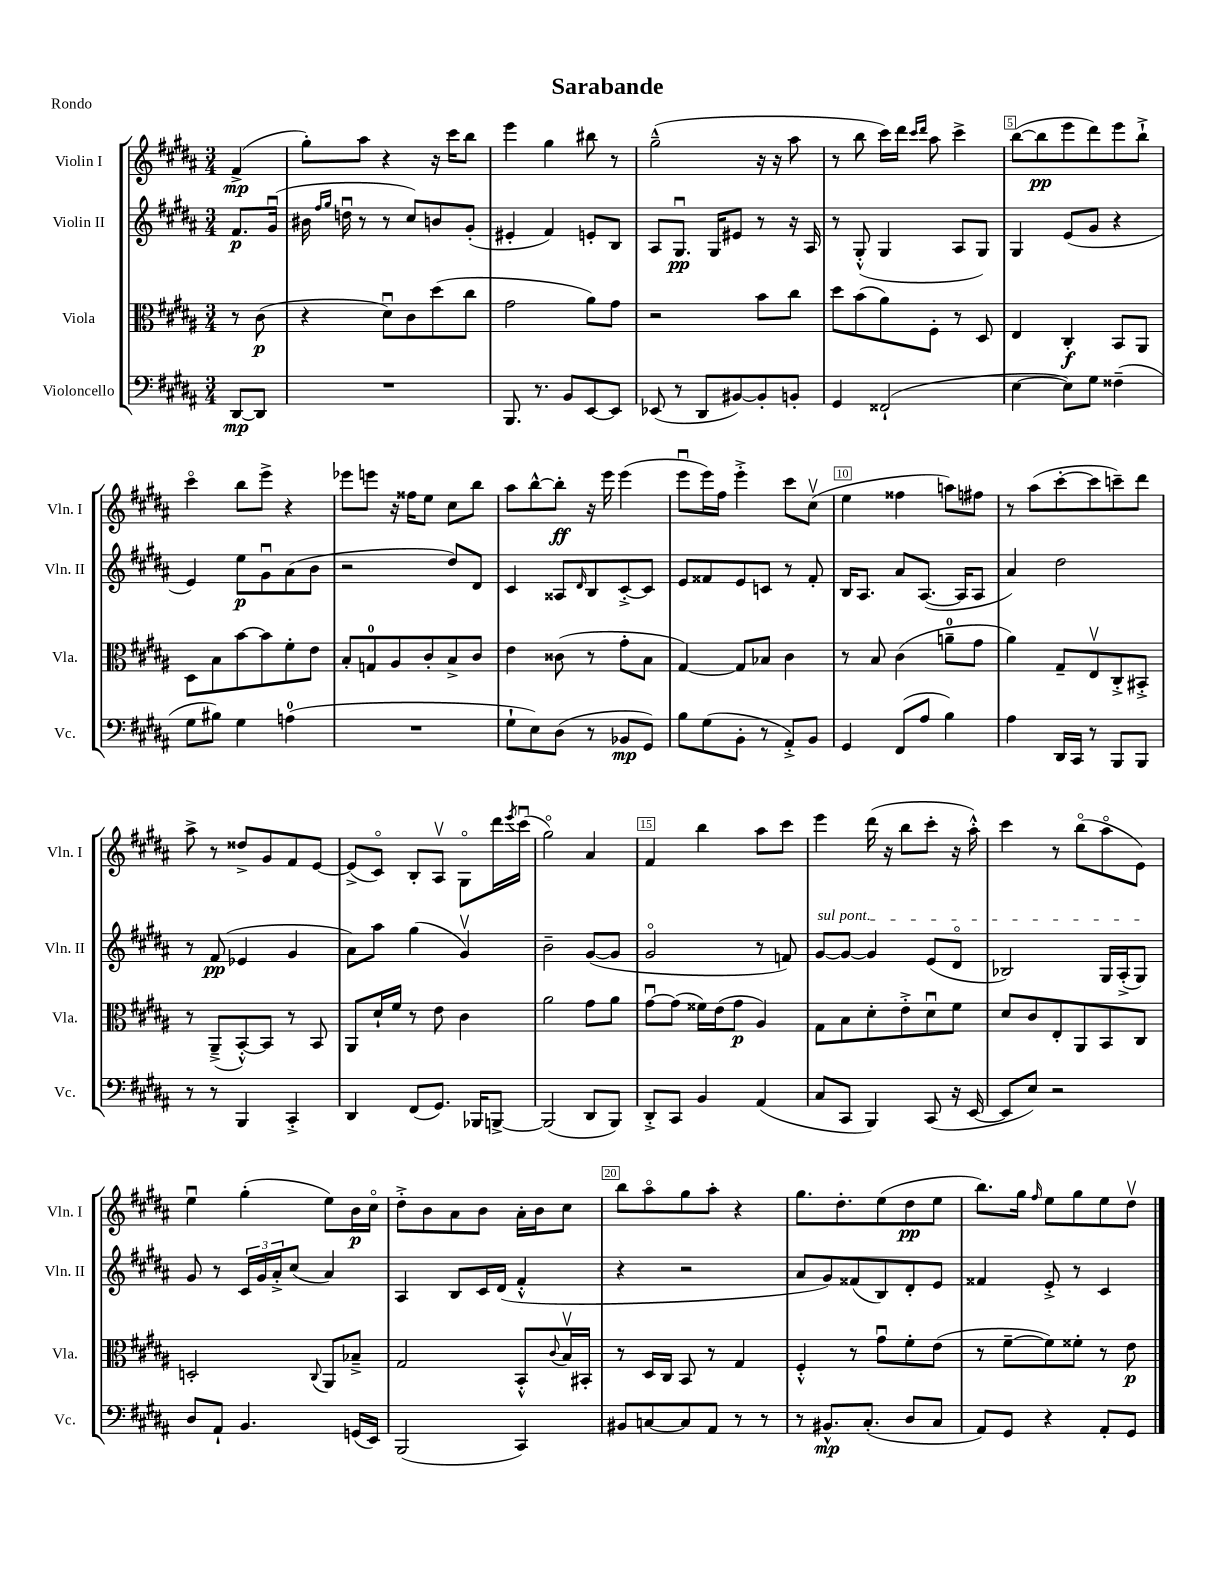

**kern	**dynam	**kern	**dynam	**kern	**dynam	**kern	**dynam
*part4	*part4	*part3	*part3	*part2	*part2	*part1	*part1
*staff4	*staff4	*staff3	*staff3	*staff2	*staff2	*staff1	*staff1
*I"Violoncello	*	*I"Viola	*	*I"Violin II	*	*I"Violin I	*
*I'Vc.	*	*I'Vla.	*	*I'Vln. II	*	*I'Vln. I	*
*clefF4	*	*clefC3	*	*clefG2	*	*clefG2	*
*k[f#c#g#d#a#]	*	*k[f#c#g#d#a#]	*	*k[f#c#g#d#a#]	*	*k[f#c#g#d#a#]	*
*M3/4	*	*M3/4	*	*M3/4	*	*M3/4	*
=	=	=	=	=	=	=	=
[8DD#/L	mp	8r	.	8.f#/L	p	(4f#^/	mp
8DD#/J]	.	(8c#\	p	.	.	.	.
.	.	.	.	(16g#u/Jk	.	.	.
=1	=1	=1	=1	=1	=1	=1	=1
2.r	.	4r	.	16b#X\	.	8gg#'\L)	.
.	.	.	.	16qqff#/LL	.	.	.
.	.	.	.	16qqgg#/JJ	.	.	.
.	.	.	.	16ddnu\	.	.	.
.	.	.	.	8r	.	8aa#\J	.
.	.	8d#u\L)	.	8r	.	4r	.
.	.	8c#\	.	8cc#/L)	.	.	.
.	.	(8dd#\	.	8bn/	.	16r	.
.	.	.	.	.	.	16ccc#\KL	.
.	.	8cc#\J	.	(8g#'/J	.	8bb\J	.
=2	=2	=2	=2	=2	=2	=2	=2
8.BBB/	.	2g#\	.	4e#X'/	.	4eee\	.
8.r	.	.	.	.	.	.	.
.	.	.	.	4f#/)	.	4gg#\	.
8BB/L	.	.	.	.	.	.	.
[8EE/	.	8a#\L)	.	8en'/L	.	8bb#X\	.
8EE/J]	.	8g#\J	.	8B/J	.	8r	.
=3	=3	=3	=3	=3	=3	=3	=3
(8EE-X/	.	2r	.	8A#/L	.	(2gg#~^^\	.
8r	.	.	.	8.G#u/J	pp	.	.
8DD#/L	.	.	.	.	.	.	.
.	.	.	.	16G#/KL	.	.	.
[8BB#X/)	.	.	.	8e#X/J	.	.	.
8BB#'/]	.	8b\L	.	8r	.	16r	.
.	.	.	.	.	.	16r	.
8BBn'/J	.	8cc#\J	.	16r	.	8aa#\	.
.	.	.	.	16A#/	.	.	.
=4	=4	=4	=4	=4	=4	=4	=4
4GG#/	.	8dd#\L	.	8r	.	8r	.
.	.	(8b\	.	(8G#'^^/	.	8bb\	.
(2FF##X`/	.	8a#\)	.	4G#/	.	16ccc#\LL)	.
.	.	.	.	.	.	16ddd#\JJ	.
.	.	.	.	.	.	16qqccc#/LL	.
.	.	.	.	.	.	16qqddd#/JJ	.
.	.	8F#'\J	.	.	.	8aa#\	.
.	.	8r	.	8A#/L	.	4ccc#^\	.
.	.	8D#/	.	8G#/J)	.	.	.
=5	=5	=5	=5	=5	=5	=5	=5
[4E\	.	4E/	.	4G#/	.	([8bb\L	.
.	.	.	.	.	.	8bb\]	pp
8E\L])	.	4C#'/	f	(8e/L	.	8eee\	.
8G#\J	.	.	.	8g#/J	.	8ddd#\)	.
(4F##X~\	.	8BB/L	.	4r	.	8eee\	.
.	.	8AA#/J	.	.	.	8bb`^\J	.
!!LO:LB:g=z
=6	=6	=6	=6	=6	=6	=6	=6
8G#\L	.	8D#\L	.	4e/)	.	4ccc#\	.
8B#X\J)	.	8B\	.	.	.	.	.
4G#\	.	[8b\	.	8ee\L	p	8bb\L	.
.	.	8b\]	.	8g#u\	.	8eee^\J	.
(4An\	.	8f#'\	.	(8a#\	.	4r	.
.	.	8e\J	.	8b\J	.	.	.
=7	=7	=7	=7	=7	=7	=7	=7
2.r	.	8B'/L	.	2r	.	8eee-X\L	.
.	.	8Gn/	.	.	.	8eeen\J	.
.	.	8A#/	.	.	.	16r	.
.	.	.	.	.	.	16ff##X\KL	.
.	.	8c#'/	.	.	.	8ee\J	.
.	.	8B^/	.	8dd#/L)	.	8cc#\L	.
.	.	8c#/J	.	8d#/J	.	8bb\J	.
=8	=8	=8	=8	=8	=8	=8	=8
8G#`\L	.	4e\	.	4c#/	.	8aa#\L	.
8E\)	.	.	.	.	.	[8bb^^\	.
(8D#\J	.	(8c##X\	.	8A##X/L	.	8bb'\J]	ff
.	.	.	.	16qqd#/	.	.	.
8r	.	8r	.	8B/	.	16r	.
.	.	.	.	.	.	16eee\	.
8BB-X/L	mp	8g#'\L	.	[8c#'^/	.	(4eee\	.
8GG#/J)	.	8B\J	.	8c#/J]	.	.	.
=9	=9	=9	=9	=9	=9	=9	=9
8B\L	.	[4G#/)	.	8e/L	.	8eeeu\L	.
(8G#\	.	.	.	8f##X/	.	16eee\L)	.
.	.	.	.	.	.	16ff#\JJ	.
8BB'\J	.	8G#/L]	.	8e/	.	4eee'^\	.
8r	.	8B-X/J	.	8cn/J	.	.	.
8AA#'^/L)	.	4c#\	.	8r	.	8ccc#\L	.
8BB/J	.	.	.	8f##'/	.	(8cc#v\J	.
=10	=10	=10	=10	=10	=10	=10	=10
4GG#/	.	8r	.	16B/KL	.	4ee\	.
.	.	.	.	8.A#/J	.	.	.
.	.	8B/	.	.	.	.	.
(8FF#/L	.	(4c#\	.	8a#/L	.	4ff##X\	.
8A#/J	.	.	.	([8.A#/J	.	.	.
4B\)	.	8an~\L	.	.	.	8aan\L)	.
.	.	.	.	16A#/KL]	.	.	.
.	.	8g#\J	.	8A#/J	.	8ff#X\J	.
=11	=11	=11	=11	=11	=11	=11	=11
4A#\	.	4a#\)	.	4a#/)	.	8r	.
.	.	.	.	.	.	(8aa#\L	.
16DD#/LL	.	8G#~/L	.	2dd#\	.	[8ccc#'\	.
16CC#/JJ	.	.	.	.	.	.	.
8r	.	8Ev/	.	.	.	8ccc#\]	.
8BBB/L	.	8C#'^/	.	.	.	8cccn~\)	.
8BBB/J	.	8BB#X'^/J	.	.	.	8ddd#\J	.
!!LO:LB:g=z
=12	=12	=12	=12	=12	=12	=12	=12
8r	.	8r	.	8r	.	8aa#^\	.
8r	.	(8AA#~^/L	.	(8f#/	pp	8r	.
4BBB/	.	[8BB'^^/)	.	4e-X/	.	8dd##X^/L	.
.	.	8BB/J]	.	.	.	8g#/	.
4CC#'^/	.	8r	.	4g#/	.	8f#/	.
.	.	8BB/	.	.	.	[8e/J	.
=13	=13	=13	=13	=13	=13	=13	=13
4DD#/	.	8AA#/L	.	8a#\L)	.	(8e^/L]	.
.	.	16d#`/L	.	8aa#\J	.	8c#/J)	.
.	.	16f#/JJ	.	.	.	.	.
(8FF#/L	.	8r	.	(4gg#\	.	8B'/L	.
8.GG#/J)	.	8e\	.	.	.	8A#v/J	.
.	.	4c#\	.	4g#v/)	.	8G#\L	.
16BBB-X/KL	.	.	.	.	.	.	.
[8BBBn^/J	.	.	.	.	.	16ddd#\L	.
.	.	.	.	.	.	8qeee/	.
.	.	.	.	.	.	(16ccc#u\JJ	.
=14	=14	=14	=14	=14	=14	=14	=14
(2BBB/]	.	2a#\	.	2b~\	.	2gg#\)	.
8DD#/L	.	8g#\L	.	([8g#/L	.	4a#/	.
8BBB/J)	.	8a#\J	.	8g#/J]	.	.	.
=15	=15	=15	=15	=15	=15	=15	=15
8DD#'^/L	.	[8g#u\L	.	2g#/	.	4f#/	.
8CC#/J	.	(8g#\J]	.	.	.	.	.
4BB/	.	16f##X\LL)	.	.	.	4bb\	.
.	.	(16e\J	.	.	.	.	.
.	.	8g#\J	p	.	.	.	.
(4AA#/	.	4A#/)	.	8r	.	8aa#\L	.
.	.	.	.	8fn/)	.	8ccc#\J	.
=16	=16	=16	=16	=16	=16	=16	=16
!	!	!	!	!LO:TX:a:i:t=sul pont.	!	!	!
8C#/L	.	8G#\L	.	[8g#/L	.	4eee\	.
8CC#/J	.	8B\	.	8g#/J_	.	.	.
4BBB/)	.	8d#'\	.	4g#/]	.	(16ddd#\	.
.	.	.	.	.	.	16r	.
.	.	8e'^\	.	.	.	8bb\L	.
(8CC#/	.	8d#u\	.	(8e/L	.	8ccc#'\J	.
16r	.	8f#\J	.	8d#/J	.	16r	.
[16EE/	.	.	.	.	.	16aa#'^^\)	.
=17	=17	=17	=17	=17	=17	=17	=17
8EE/L]	.	8d#/L	.	2B-X/)	.	4ccc#\	.
8E/J)	.	8c#/	.	.	.	.	.
2r	.	8E'/	.	.	.	8r	.
.	.	8AA#/	.	.	.	(8bb\L	.
.	.	8BB/	.	16G#/LL	.	8aa#\	.
.	.	.	.	(16A#'^/J	.	.	.
.	.	8C#/J	.	8G#/J)	.	8e\J)	.
!!LO:LB:g=z
=18	=18	=18	=18	=18	=18	=18	=18
8D#/L	.	2Dn'/	.	8g#/	.	4eeu\	.
8AA#`/J	.	.	.	8r	.	.	.
4.BB/	.	.	.	24c#/LL	.	(4gg#'\	.
.	.	.	.	24g#/	.	.	.
.	.	.	.	24a#'^/J	.	.	.
.	.	.	.	(8cc#/J	.	.	.
.	.	8qqC#/	.	.	.	.	.
.	.	8AA#/L	.	4a#/)	.	8ee\L)	.
(16GGn/LL	.	8B-X~^/J	.	.	.	16b\L	p
16EE/JJ)	.	.	.	.	.	16cc#\JJ	.
=19	=19	=19	=19	=19	=19	=19	=19
(2BBB/	.	2G#/	.	4A#/	.	8dd#'^\L	.
.	.	.	.	.	.	8b\	.
.	.	.	.	8B/L	.	8a#\	.
.	.	.	.	16c#/L	.	8b\J	.
.	.	.	.	(16d#/JJ	.	.	.
4CC#/)	.	8BB'^^/L	.	4f#'^^/	.	16a#'\LL	.
.	.	.	.	.	.	16b\J	.
.	.	8qqc#/	.	.	.	.	.
.	.	16Bv/L	.	.	.	8cc#\J	.
.	.	16BB#X'/JJ	.	.	.	.	.
=20	=20	=20	=20	=20	=20	=20	=20
8BB#X/L	.	8r	.	4r	.	8bb\L	.
[8Cn/	.	16D#/LL	.	.	.	8aa#\	.
.	.	16C#/JJ	.	.	.	.	.
8C/]	.	8BB/	.	2r	.	8gg#\	.
8AA#/J	.	8r	.	.	.	8aa#'\J	.
8r	.	4G#/	.	.	.	4r	.
8r	.	.	.	.	.	.	.
=21	=21	=21	=21	=21	=21	=21	=21
8r	.	4F#'^^/	.	8a#/L	.	8.gg#\L	.
8.BB#X^^/L	mp	.	.	8g#/)	.	.	.
.	.	.	.	.	.	8.dd#'\	.
.	.	8r	.	(8f##X/	.	.	.
(8.C#'/J	.	.	.	.	.	.	.
.	.	8g#u\L	.	8B/)	.	(8ee\	.
8D#/L	.	8f#'\	.	8d#'/	.	8dd#\	pp
8C#/J	.	(8e\J	.	8e/J	.	8ee\J	.
=22	=22	=22	=22	=22	=22	=22	=22
8AA#/L)	.	8r	.	4f##X/	.	8.bb\L)	.
8GG#/J	.	[8f#~\L	.	.	.	.	.
.	.	.	.	.	.	16gg#\Jk	.
.	.	.	.	.	.	16qqff#/	.
4r	.	8f#\])	.	8e'^/	.	8ee\L	.
.	.	8f##X'\J	.	8r	.	8gg#\	.
8AA#'/L	.	8r	.	4c#/	.	8ee\	.
8GG#/J	.	8e\	p	.	.	8dd#v\J	.
==	==	==	==	==	==	==	==
*-	*-	*-	*-	*-	*-	*-	*-
